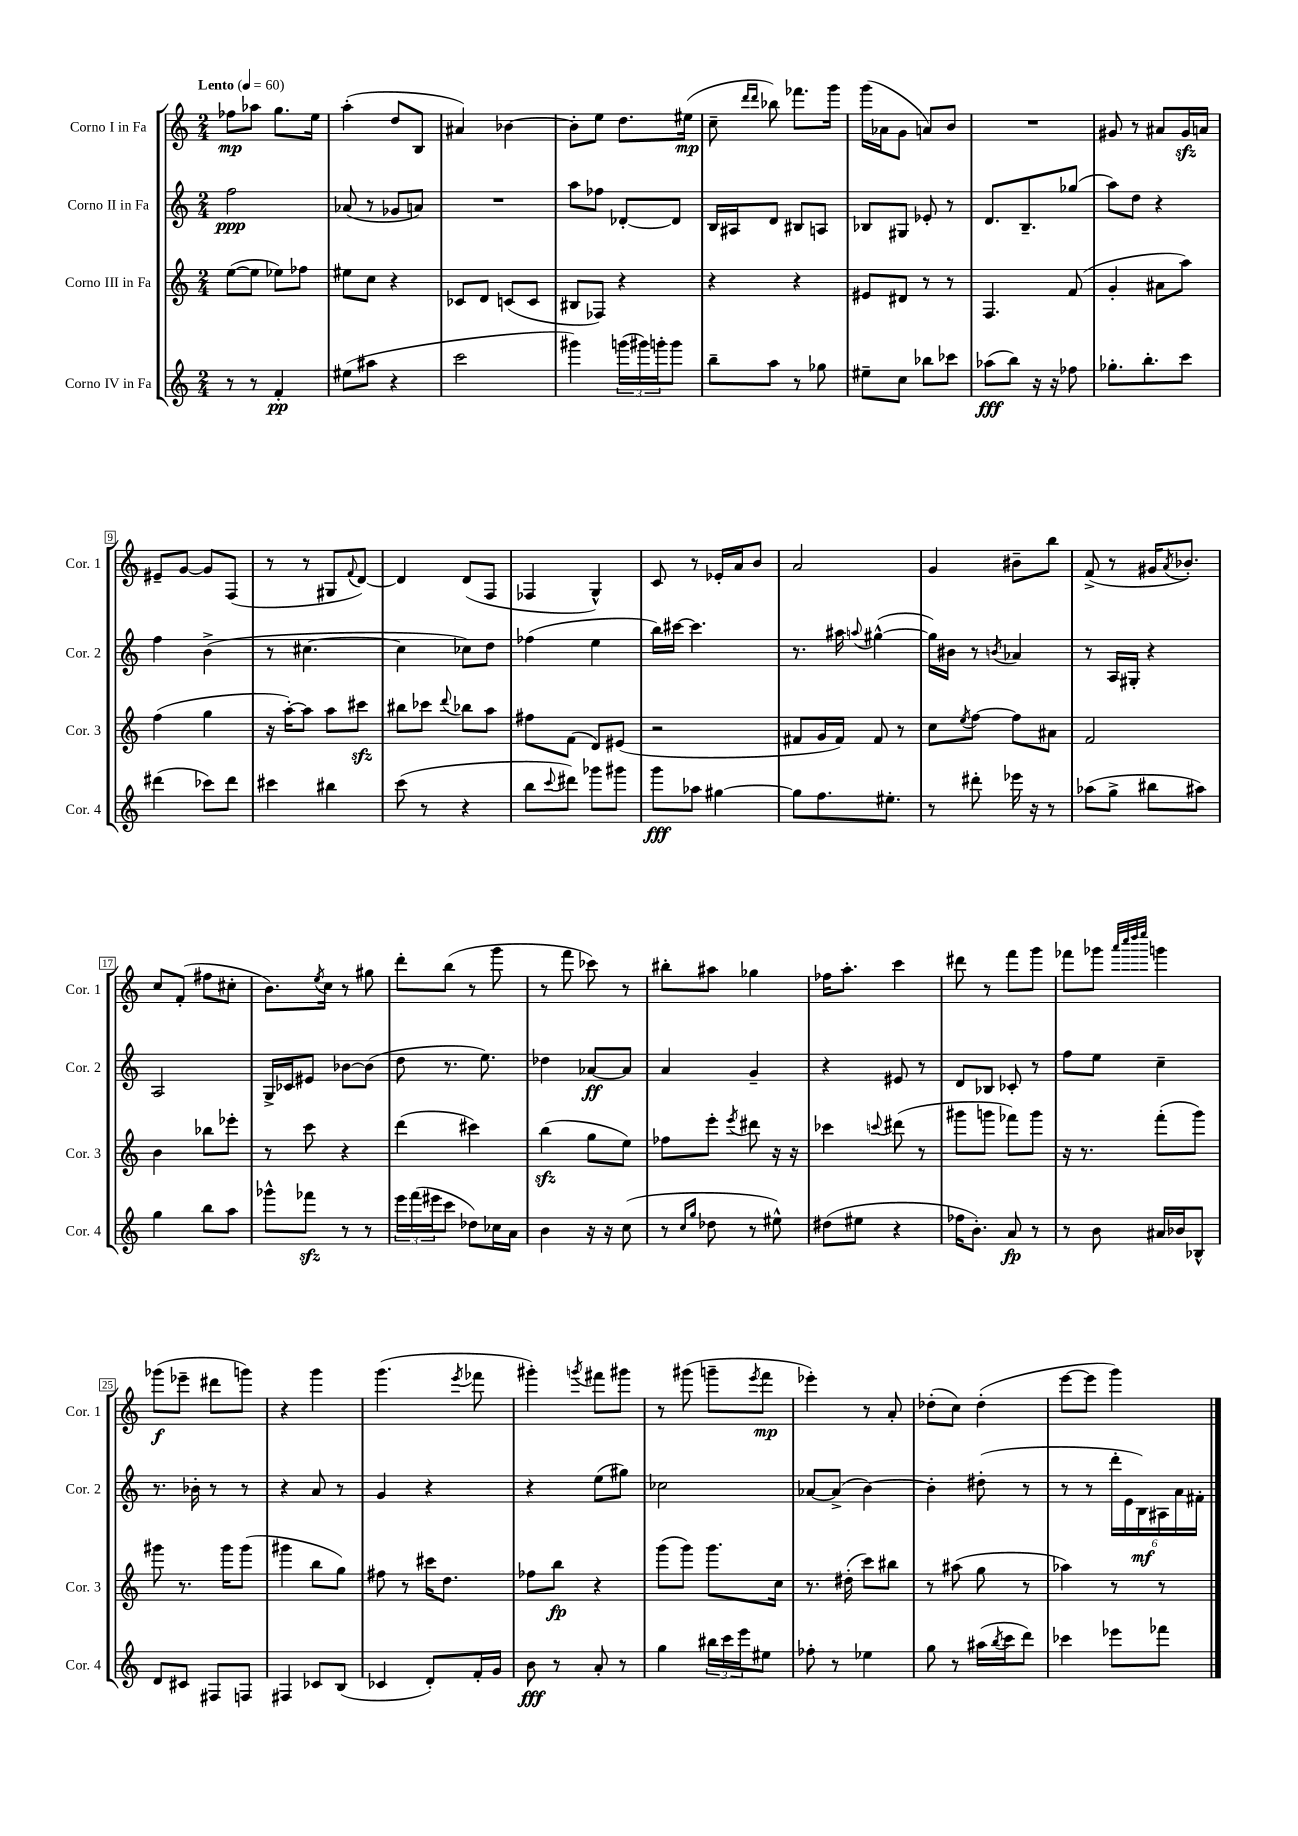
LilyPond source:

<<
\new StaffGroup <<
\new Staff = "s0" \with { instrumentName = "Corno I in Fa" shortInstrumentName = "Cor. 1" } {
    \clef treble \key c \major \numericTimeSignature \time 2/4 \tempo "Lento" 4 = 60
    fes''8\mp aes''8 g''8. e''16 |
    a''4-.( d''8 b8 |
    ais'4) bes'4~ |
    bes'8-. e''8 d''8. eis''16\mp( |
    c''8-- \grace { d'''16 d'''16 } bes''8) fes'''8. g'''16 |
    g'''16( aes'16 g'8 a'8) b'8 |
    R2 |
    gis'8 r8 ais'8 gis'16\sfz a'16 |
    eis'8-- g'8~ g'8 f8( |
    r8 r8 gis8 \appoggiatura { f'8 } d'8~) |
    d'4 d'8( f8 |
    fes4 g4-^) |
    c'8 r8 ees'16-. a'16 b'8 |
    a'2 |
    g'4 bis'8-- b''8 |
    f'8->( r8 gis'16 \acciaccatura { a'8 } bes'8.-.) |
    c''8 f'8-.( fis''8 cis''8-. |
    b'8.) \acciaccatura { e''8 } c''16 r8 gis''8 |
    d'''8-. b''8( r8 g'''8 |
    r8 f'''8 ces'''8) r8 |
    bis''8-. ais''8 ges''4 |
    fes''16 a''8.-. c'''4 |
    dis'''8 r8 f'''8 g'''8 |
    fes'''8 ges'''8 \grace { a'''32 c''''32 d''''32 e''''32 } g'''4 |
    ges'''8\f( ees'''8-- dis'''8 g'''8) |
    r4 g'''4 |
    g'''4.( \acciaccatura { e'''8 } fes'''8 |
    gis'''4-.) \acciaccatura { g'''8 } fis'''8 gis'''8 |
    r8 gis'''8( g'''8-- \acciaccatura { e'''8 } f'''8\mp |
    ees'''4-.) r8 a'8-. |
    des''8-.( c''8) des''4-.( |
    e'''8~ e'''8 g'''4) \bar "|." |
}
\new Staff = "s1" \with { instrumentName = "Corno II in Fa" shortInstrumentName = "Cor. 2" } {
    \clef treble \key c \major \numericTimeSignature \time 2/4
    f''2\ppp |
    aes'8( r8 ges'8 a'8) |
    R2 |
    a''8 fes''8 des'8~-. des'8 |
    b16 ais16 d'8 bis8 a8 |
    bes8 gis8 ees'8-. r8 |
    d'8. b8.-- ges''8( |
    a''8) d''8 r4 |
    f''4 b'4->( |
    r8 cis''4.~ |
    cis''4 ces''8) d''8 |
    fes''4( e''4 |
    b''16) cis'''16~ cis'''4. |
    r8. ais''16 \appoggiatura { a''8 } gis''4~-^( |
    gis''16) bis'16 r8 \acciaccatura { b'8 } aes'4 |
    r8 a16 gis16-. r4 |
    a2 |
    g16-> ces'16 eis'8 bes'8~ bes'8( |
    d''8 r8. e''8.) |
    des''4 aes'8~\ff aes'8 |
    a'4 g'4-- |
    r4 eis'8 r8 |
    d'8 bes8 ces'8-. r8 |
    f''8 e''8 c''4-- |
    r8. bes'16-. r8 r8 |
    r4 a'8 r8 |
    g'4 r4 |
    r4 e''8( gis''8) |
    ces''2 |
    aes'8~ aes'8->( b'4~) |
    b'4-. dis''8-.( r8 |
    r8 r8 \tuplet 6/4 { d'''16-. e'16 b16\mf) ais16 a'16 fis'16-. } \bar "|." |
}
\new Staff = "s2" \with { instrumentName = "Corno III in Fa" shortInstrumentName = "Cor. 3" } {
    \clef treble \key c \major \numericTimeSignature \time 2/4
    e''8~( e''8 ees''8) fes''8 |
    eis''8 c''8 r4 |
    ces'8 d'8 c'8( c'8 |
    bis8 fes8) r4 |
    r4 r4 |
    eis'8 dis'8 r8 r8 |
    f4. f'8( |
    g'4-. ais'8 a''8) |
    f''4( g''4 |
    r16 a''16~-.) a''8 a''8 cis'''8\sfz |
    bis''8 ces'''8 \appoggiatura { d'''8 } bes''8 a''8 |
    fis''8 f'8( d'8) eis'8( |
    r2 |
    fis'8 g'16 fis'16) fis'8 r8 |
    c''8 \acciaccatura { e''8 } f''8~ f''8 ais'8 |
    f'2 |
    b'4 bes''8 ees'''8-. |
    r8 c'''8 r4 |
    d'''4( cis'''4) |
    b''4\sfz( g''8 e''8) |
    fes''8 e'''8-. \acciaccatura { e'''8 } dis'''8 r16 r16 |
    ces'''4 \appoggiatura { c'''8 } dis'''8( r8 |
    gis'''8 g'''8 fes'''8) g'''8 |
    r16 r8. f'''8-.( g'''8) |
    gis'''8 r8. gis'''16 gis'''8( |
    gis'''4 b''8 g''8) |
    fis''8 r8 cis'''16 d''8. |
    fes''8 b''8\fp r4 |
    g'''8( g'''8) g'''8. c''16 |
    r8. dis''16-.( c'''8) bis''8 |
    r8 ais''8( g''8 r8 |
    aes''4) r8 r8 \bar "|." |
}
\new Staff = "s3" \with { instrumentName = "Corno IV in Fa" shortInstrumentName = "Cor. 4" } {
    \clef treble \key c \major \numericTimeSignature \time 2/4
    r8 r8 f'4-.\pp |
    eis''8( ais''8 r4 |
    c'''2 |
    gis'''4) \tuplet 3/2 { g'''16( gis'''16) g'''16-. } g'''8 |
    b''8-- a''8 r8 ges''8 |
    eis''8-- c''8 bes''8 ces'''8 |
    aes''8\fff( b''8) r16 r16 fes''8 |
    ges''8.-. b''8.-. c'''8 |
    dis'''4( ces'''8) dis'''8 |
    cis'''4 bis''4 |
    c'''8( r8 r4 |
    b''8 \appoggiatura { c'''8 } dis'''8) ges'''8 gis'''8 |
    g'''8\fff aes''8 gis''4~ |
    gis''8 f''8. eis''8.-. |
    r8 dis'''8-. ees'''16 r16 r8 |
    aes''8( g''8-> bis''8 ais''8) |
    g''4 b''8 a''8 |
    ges'''8-^ fes'''8\sfz r8 r8 |
    \tuplet 3/2 { e'''16 f'''16( eis'''16 } c'''8 des''8) ces''16 a'16 |
    b'4 r16 r16 c''8( |
    r8 \grace { c''16 g''16 } des''8 r8 eis''8-^) |
    dis''8( eis''8 r4 |
    fes''16 b'8.-.) a'8\fp r8 |
    r8 b'8 ais'16 bes'16 bes8-^ |
    d'8 cis'8 fis8 f8 |
    fis4 ces'8 b8( |
    ces'4 d'8-.) f'16-. g'16 |
    b'8\fff r8 a'8-. r8 |
    g''4 \tuplet 3/2 { bis''16 c'''16 e'''16 } eis''8 |
    fes''8-. r8 ees''4 |
    g''8 r8 ais''16( \acciaccatura { b''8 } c'''16 d'''8) |
    ces'''4 ees'''8 fes'''8 \bar "|." |
}
>>
>>
\layout { \context { \Score \override BarNumber.stencil = #(make-stencil-boxer 0.1 0.3 ly:text-interface::print) } }
